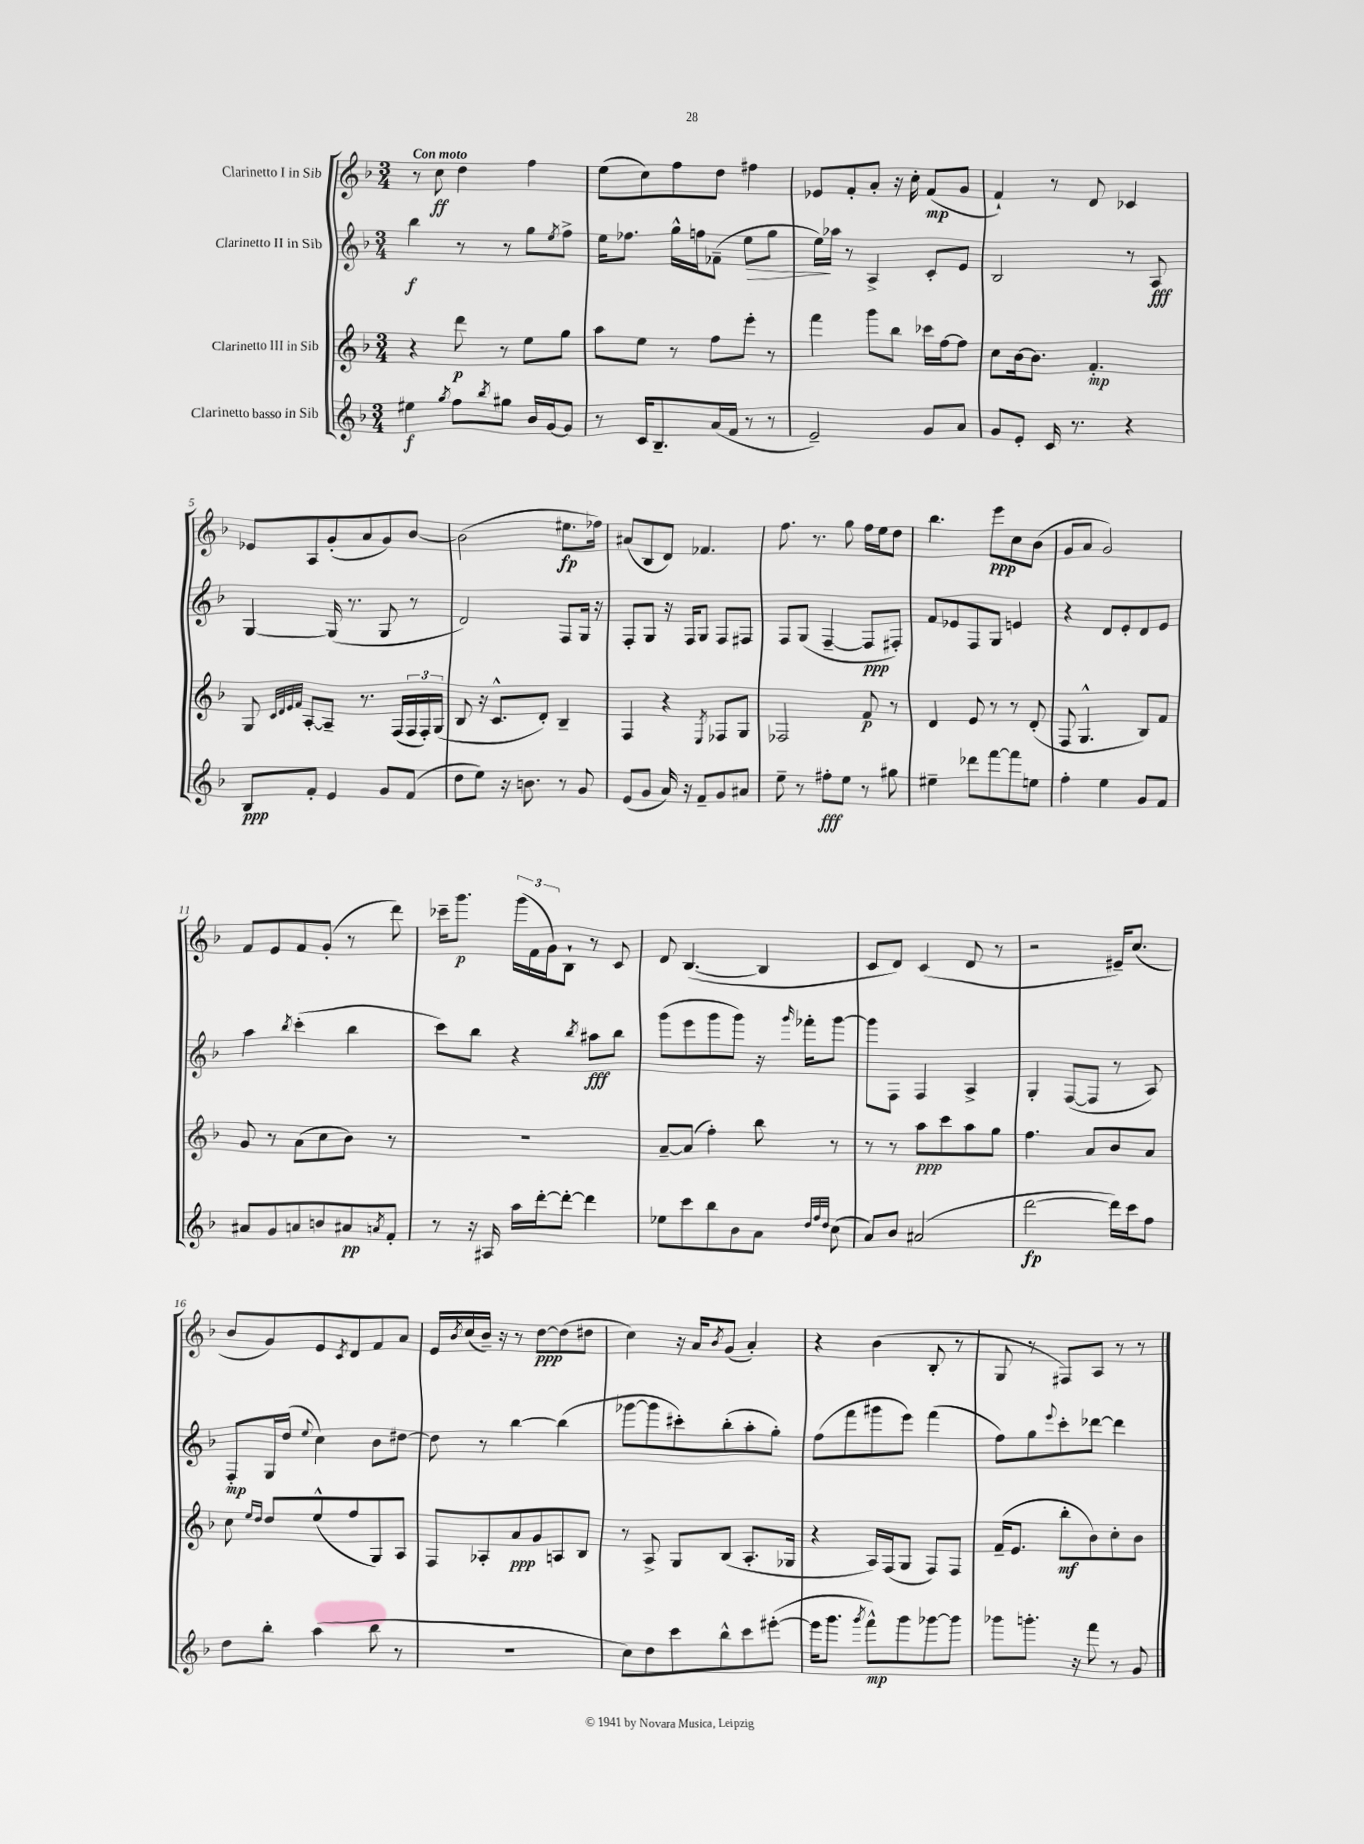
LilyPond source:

<<
\new StaffGroup <<
\new Staff = "s0" \with { instrumentName = "Clarinetto I in Sib" } {
    \clef treble \key f \major \numericTimeSignature \time 3/4 \tempo "Con moto"
    r8 c''8\ff d''4 f''4 |
    e''8( c''8) f''8 d''8 fis''4 |
    ees'8 f'8-. a'8-. r16 c''16-. f'8\mp( g'8 |
    f'4-!) r8 d'8 ces'4 |
    ees'8 a8 g'8-.( a'8 g'8) bes'8~ |
    bes'2( eis''8.\fp fes''16) |
    ais'8( bes8 d'8) fes'4. |
    f''8. r8. g''8 f''16 e''16 d''8 |
    bes''4. e'''8\ppp c''8 bes'8( |
    g'8 a'8 g'2) |
    f'8 e'8 f'8 g'8-.( r8 d'''8) |
    ces'''16-- g'''8.\p \tuplet 3/2 { g'''16( f'16 g'16) } bes8-! r8 c'8 |
    d'8 bes4.~( bes4 |
    c'8 d'8) c'4( d'8 r8 |
    r2 eis'16--) c''8.( |
    bes'8 g'8) e'8 \acciaccatura { c'8 } d'8 f'8 a'8 |
    e'16 \acciaccatura { bes'8 } c''16( bes'16--) r16 r8 d''8~\ppp d''8( dis''8 |
    c''4) r16 a'16 \acciaccatura { bes'8 } g'8( a'4-.) |
    r4 bes'4( bes8-. r8 |
    g8 r8 fis8) a8 r8 r8 \bar "|." |
}
\new Staff = "s1" \with { instrumentName = "Clarinetto II in Sib" } {
    \clef treble \key f \major \numericTimeSignature \time 3/4
    bes''4\f r8 r8 g''8 \acciaccatura { e''8 } f''8-> |
    e''16 fes''8. g''16-^ f''16 fes'8--( e''8\> g''8 |
    e''16\!) aes''16 r8 a4-> c'8-. e'8 |
    bes2 r8 a8\fff |
    g4~ g16( r8. g8 r8 |
    d'2) f8 g16 r16 |
    f8-. g8 r16 f16 g8 f8 fis8 |
    f8 g8( f4~-- f8\ppp fis8-.) |
    f'8 ees'8 f8 g8 e'4 |
    r4 d'8 e'8-. d'8 e'8 |
    a''4 \acciaccatura { bes''8 } c'''4-.( bes''4 |
    c'''8) bes''8 r4 \acciaccatura { bes''8 } ais''8\fff bes''8 |
    g'''8( e'''8 g'''8 g'''8) r16 \grace { g'''16 } fes'''16-. g'''8~ |
    g'''8 f8 f4 a4-> |
    g4-. f8~( f8 r8 a8) |
    f8-.\mp g16 d''16( \appoggiatura { e''8 } c''4) bes'8 dis''8~ |
    dis''8 r8 bes''4~ bes''4( |
    ges'''8~ ges'''8 cis'''8-.) bes''8-.( a''8-. g''8-.) |
    f''8( f'''8 gis'''8 e'''8) f'''4( |
    f''8) g''8 \appoggiatura { e'''8 } c'''8-. des'''8~ des'''4 \bar "|." |
}
\new Staff = "s2" \with { instrumentName = "Clarinetto III in Sib" } {
    \clef treble \key f \major \numericTimeSignature \time 3/4
    r4 d'''8\p r8 e''8 g''8 |
    a''8 e''8 r8 f''8 e'''8-. r8 |
    f'''4 g'''8 bes''8 ces'''16 f''16~ f''8 |
    c''8 bes'16~ bes'8. f'4.-.\mp |
    g8 \grace { c'32 d'32 e'32 f'32 } a8~-. a8-- r8. f16( \tuplet 3/2 { f16 f16-.) g16( } |
    bes8 r16 c'8.-^ d'8-.) bes4-- |
    f4 r4 \acciaccatura { e8 } fes8 g8 |
    fes2 f'8\p r8 |
    d'4 e'8 r8 r8 d'8-.( |
    f8 g4.-^ bes8) f'8 |
    g'8 r8 a'8( c''8 bes'8) r8 |
    R2. |
    a'8~-- a'8( f''4-.) bes''8 r8 |
    r8 r8 a''8\ppp c'''8 a''8 g''8 |
    f''4. a'8 bes'8 a'8 |
    c''8 \grace { e''16 d''16 } d''8 e''8-^( f''8 g8) a8 |
    f8 aes8-. a'8\ppp g'8 a8 bes8 |
    r8 a8-> g8 bes8( a8.-. ges16 |
    r4 a16) f16( g8 f8) f8 |
    f'16--( e'8. bes''8-.\mf bes'8) c''8-. bes'8 \bar "|." |
}
\new Staff = "s3" \with { instrumentName = "Clarinetto basso in Sib" } {
    \clef treble \key f \major \numericTimeSignature \time 3/4
    eis''4\f \acciaccatura { g''8 } f''8 \acciaccatura { bes''8 } gis''8 bes'16 g'16~ g'8 |
    r8 c'16 bes8.-- a'16( f'16 r8 r8 |
    e'2--) g'8 a'8 |
    g'8 e'8-. c'16 r8. r4 |
    bes8\ppp f'8-. e'4 g'8 f'8( |
    d''8 e''8) r16 b'8. r8 g'8 |
    e'8( g'8 a'16) r16 f'8-- g'8 ais'8 |
    e''8-- r8 fis''8-.\fff e''8 r8 gis''8 |
    eis''4-- des'''8 f'''8~ f'''8 e''8 |
    f''4-. e''4 g'8 f'8 |
    ais'8 g'8 a'8 b'8 ais'8\pp \acciaccatura { a'8 } f'8-. |
    r8 r16 ais16 a''16 d'''16~-. d'''8~-. d'''4 |
    ees''8 c'''8 bes''8 bes'8 a'8 \grace { d''32 f''32 d''32 } c''8( |
    a'8) bes'8 ais'2( |
    d'''2~\fp d'''16) c'''16 f''8 |
    d''8 bes''8-. a''4( bes''8 r8 |
    R2. |
    c''8) d''8 c'''8 bes''8-^ c'''8 eis'''8~-.( |
    eis'''16 g'''8. \acciaccatura { g'''8 } f'''8-^\mp) g'''8 ges'''8~ ges'''8 |
    ges'''8 g'''8.-. r16 f'''8 r8 g'8 \bar "|." |
}
>>
>>
